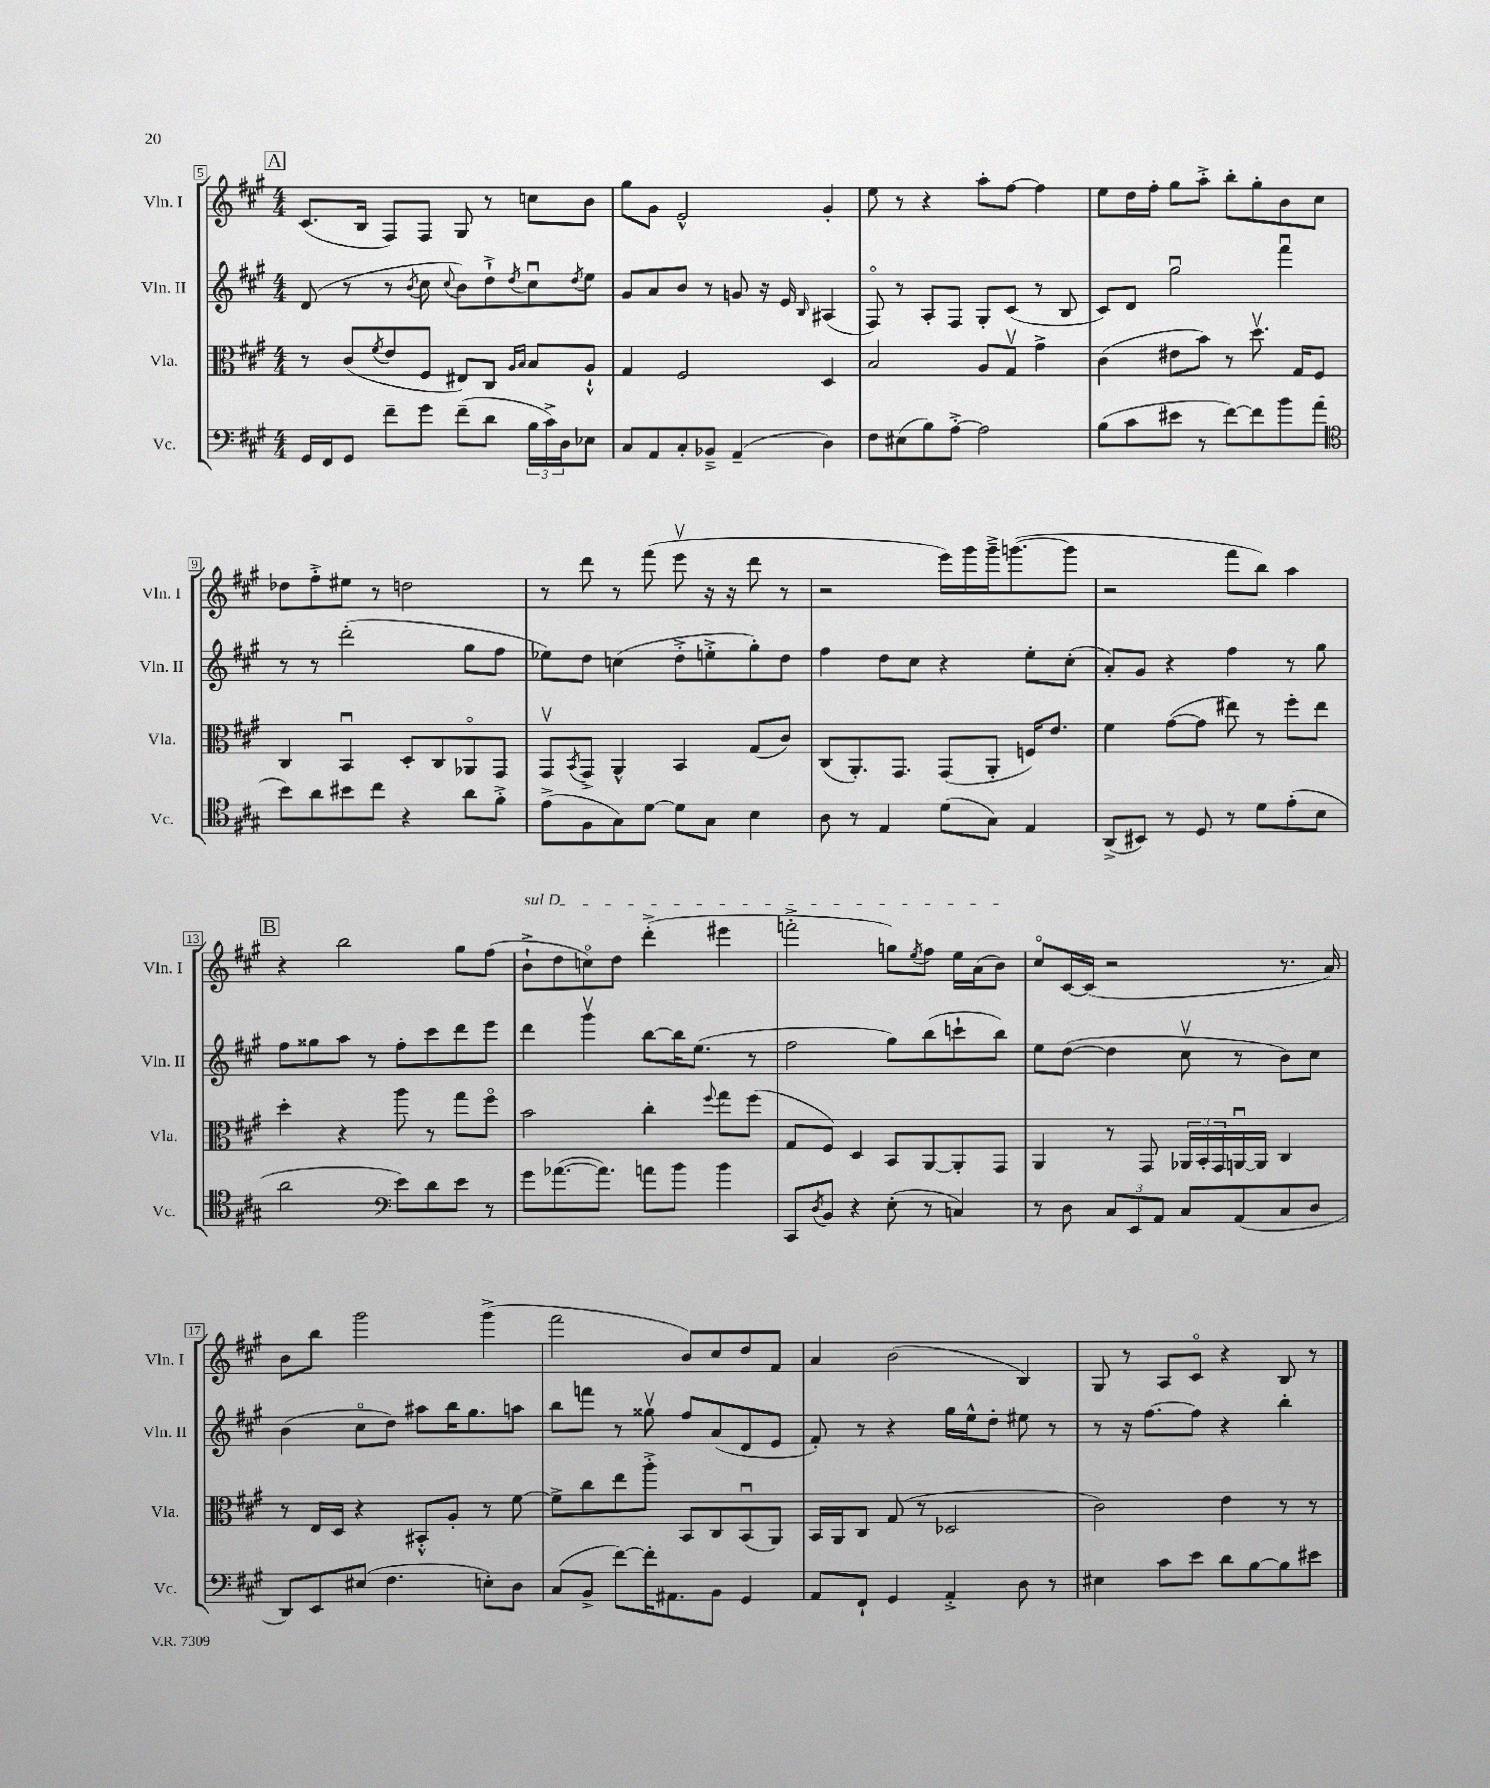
<<
\new StaffGroup <<
\new Staff = "s0" \with { instrumentName = "Vln. I" shortInstrumentName = "Vln. I" } {
    \clef treble \key a \major \numericTimeSignature \time 4/4
    \mark \markup { \box "A" } cis'8.( b16 fis8) fis8 gis8 r8 c''8 b'8 |
    gis''8 gis'8 e'2-^ gis'4-. |
    e''8 r8 r4 a''8-. fis''8~ fis''4 |
    e''8 d''16 fis''16-. gis''8 a''8-.-> b''8-. gis''8-. b'8 cis''8 |
    des''8 fis''8-.-> eis''8 r8 d''2 |
    r8 d'''8 r8 fis'''8( e'''8\upbow r16 r16 d'''8 r8 |
    r2 e'''16) gis'''16 gis'''16---> g'''8.~( g'''8 |
    r2 fis'''8 b''8) a''4 |
    \mark \markup { \box "B" } r4 b''2 gis''8 fis''8( |
    \once \override TextSpanner.bound-details.left.text = \markup { \italic "sul D" } b'8-!->\startTextSpan d''8 c''8\flageolet) d''8 d'''4-.->( eis'''4 |
    f'''2-.-> g''8) \acciaccatura { e''8 } fis''8 e''16 a'16( b'8\stopTextSpan) |
    cis''8\flageolet cis'16~ cis'16( r2 r8. a'16) |
    b'8 b''8 gis'''2 gis'''4->( |
    fis'''2 b'8) cis''8 d''8 fis'8 |
    a'4 b'2( b4) |
    gis8 r8 a8 cis'8\flageolet r4 b8 r8 \bar "|." |
}
\new Staff = "s1" \with { instrumentName = "Vln. II" shortInstrumentName = "Vln. II" } {
    \clef treble \key a \major \numericTimeSignature \time 4/4
    \mark \markup { \box "A" } d'8( r8 r8 \acciaccatura { b'8 } cis''8 \appoggiatura { cis''8 } b'8) d''8-!-> \acciaccatura { d''8 } cis''8\downbow \acciaccatura { d''8 } e''8 |
    gis'8 a'8 b'8 r8 g'8 r16 e'16 \grace { b16 } ais4( |
    fis8\flageolet) r8 a8-. fis8 gis8-. cis'8( r8 b8 |
    cis'8) d'8 gis''2\downbow fis'''4\downbow |
    r8 r8 d'''2-.( gis''8 fis''8 |
    ees''8) d''8 c''4( d''8-.-> e''8-.-> gis''8-.) d''8 |
    fis''4 d''8 cis''8 r4 e''8-. cis''8-.( |
    a'8-.) gis'8 r4 fis''4 r8 gis''8 |
    \mark \markup { \box "B" } fis''8 gisis''8 a''8 r8 fis''8-. cis'''8 d'''8 e'''8 |
    d'''4 gis'''4\upbow b''8~ b''16 e''8.( r8 |
    fis''2 gis''8) b''8( c'''8-! b''8) |
    e''8 d''8~( d''4 cis''8\upbow r8 b'8) cis''8 |
    b'4( cis''8\flageolet d''8) ais''8 b''16 gis''8. a''8 |
    b''8 f'''8 r8 gisis''8\upbow fis''8 a'8( d'8 e'8 |
    fis'8-.) r8 r4 gis''16 e''16-^ d''8-. eis''8 r8 |
    r8 r16 fis''8.~ fis''8 r4 b''4-. \bar "|." |
}
\new Staff = "s2" \with { instrumentName = "Vla." shortInstrumentName = "Vla." } {
    \clef alto \key a \major \numericTimeSignature \time 4/4
    \mark \markup { \box "A" } r8 cis'8( \acciaccatura { fis'8 } e'8 fis8 eis8) cis8 \grace { a16 b16 } b8 a8-!-^ |
    gis4 fis2 d4 |
    b2 a8 gis8\upbow gis'4-> |
    cis'4( eis'8 b'8) r8 d''8.\upbow gis16 fis8 |
    cis4 b,4\downbow d8-. cis8 aes,8\flageolet gis,8 |
    gis,8\upbow \acciaccatura { b,8 } gis,8-> a,4-^ b,4 gis8( cis'8) |
    cis8( a,8.-.) gis,8. gis,8( a,8-. f16) e'8. |
    fis'4 gis'8~( gis'8 eis''8) r8 fis''8-. eis''8 |
    \mark \markup { \box "B" } d''4-. r4 a''8 r8 gis''8 fis''8\flageolet |
    b'2 cis''4-. \appoggiatura { fis''8 } gis''8 fis''8( |
    gis8 fis8) d4 b,8 a,8~ a,8-. gis,8 |
    a,4 r8 gis,8 \tuplet 3/2 { aes,16 b,16-. gis,16 } a,16~\downbow a,16 cis4 |
    r8 e16 d16 r4 bis,8-.-^ a8-. r8 fis'8~ |
    fis'8-> cis''8 e''8 a''8-.-> b,8 cis8 b,8\downbow( a,8) |
    b,16 a,16 cis8 gis8( r8 des2 |
    cis'2) e'4 r8 r8 \bar "|." |
}
\new Staff = "s3" \with { instrumentName = "Vc." shortInstrumentName = "Vc." } {
    \clef bass \key a \major \numericTimeSignature \time 4/4
    \mark \markup { \box "A" } gis,16 fis,16 gis,8 fis'8-- gis'8 fis'8--( d'8 \tuplet 3/2 { b16 cis'16->) d16 } ees8 |
    cis8 a,8 cis8-. bes,8---> a,4--( d4) |
    fis8 eis8( b8) a8~-.-> a2 |
    b8( cis'8 eis'8 r8 fis'8~) fis'8 b'8 a'8( |
    \clef tenor b'8) a'8 bis'8 cis''8 r4 a'8 fis'8-.-> |
    e'8->( fis8 gis8) d'8~ d'8 gis8 b4 |
    a8 r8 e4 d'8( gis8) e4 |
    a,8->( bis,8) r8 d8 r8 d'8 e'8-.( b8 |
    \mark \markup { \box "B" } a'2 \clef bass e'8) d'8 e'8 r8 |
    gis'8 aes'8.~( aes'8.) a'8 b'8 b'4 |
    cis,8 \acciaccatura { d8 } b,8 r4 e8-.( r8 c4) |
    r8 d8 \tuplet 3/2 { cis8 e,8 a,8 } cis8 a,8( cis8 d8 |
    d,8) e,8 eis8( fis4. e8-.) d8 |
    cis8( b,8-> fis'8~) fis'16-. ais,8. b,8 gis,4 |
    a,8 fis,8-! gis,4 a,4-.-> d8 r8 |
    eis4 cis'8 e'8 d'8 b8~ b8 eis'8 \bar "|." |
}
>>
>>
\layout { \context { \Score currentBarNumber = #5 \override BarNumber.stencil = #(make-stencil-boxer 0.1 0.3 ly:text-interface::print) } }
